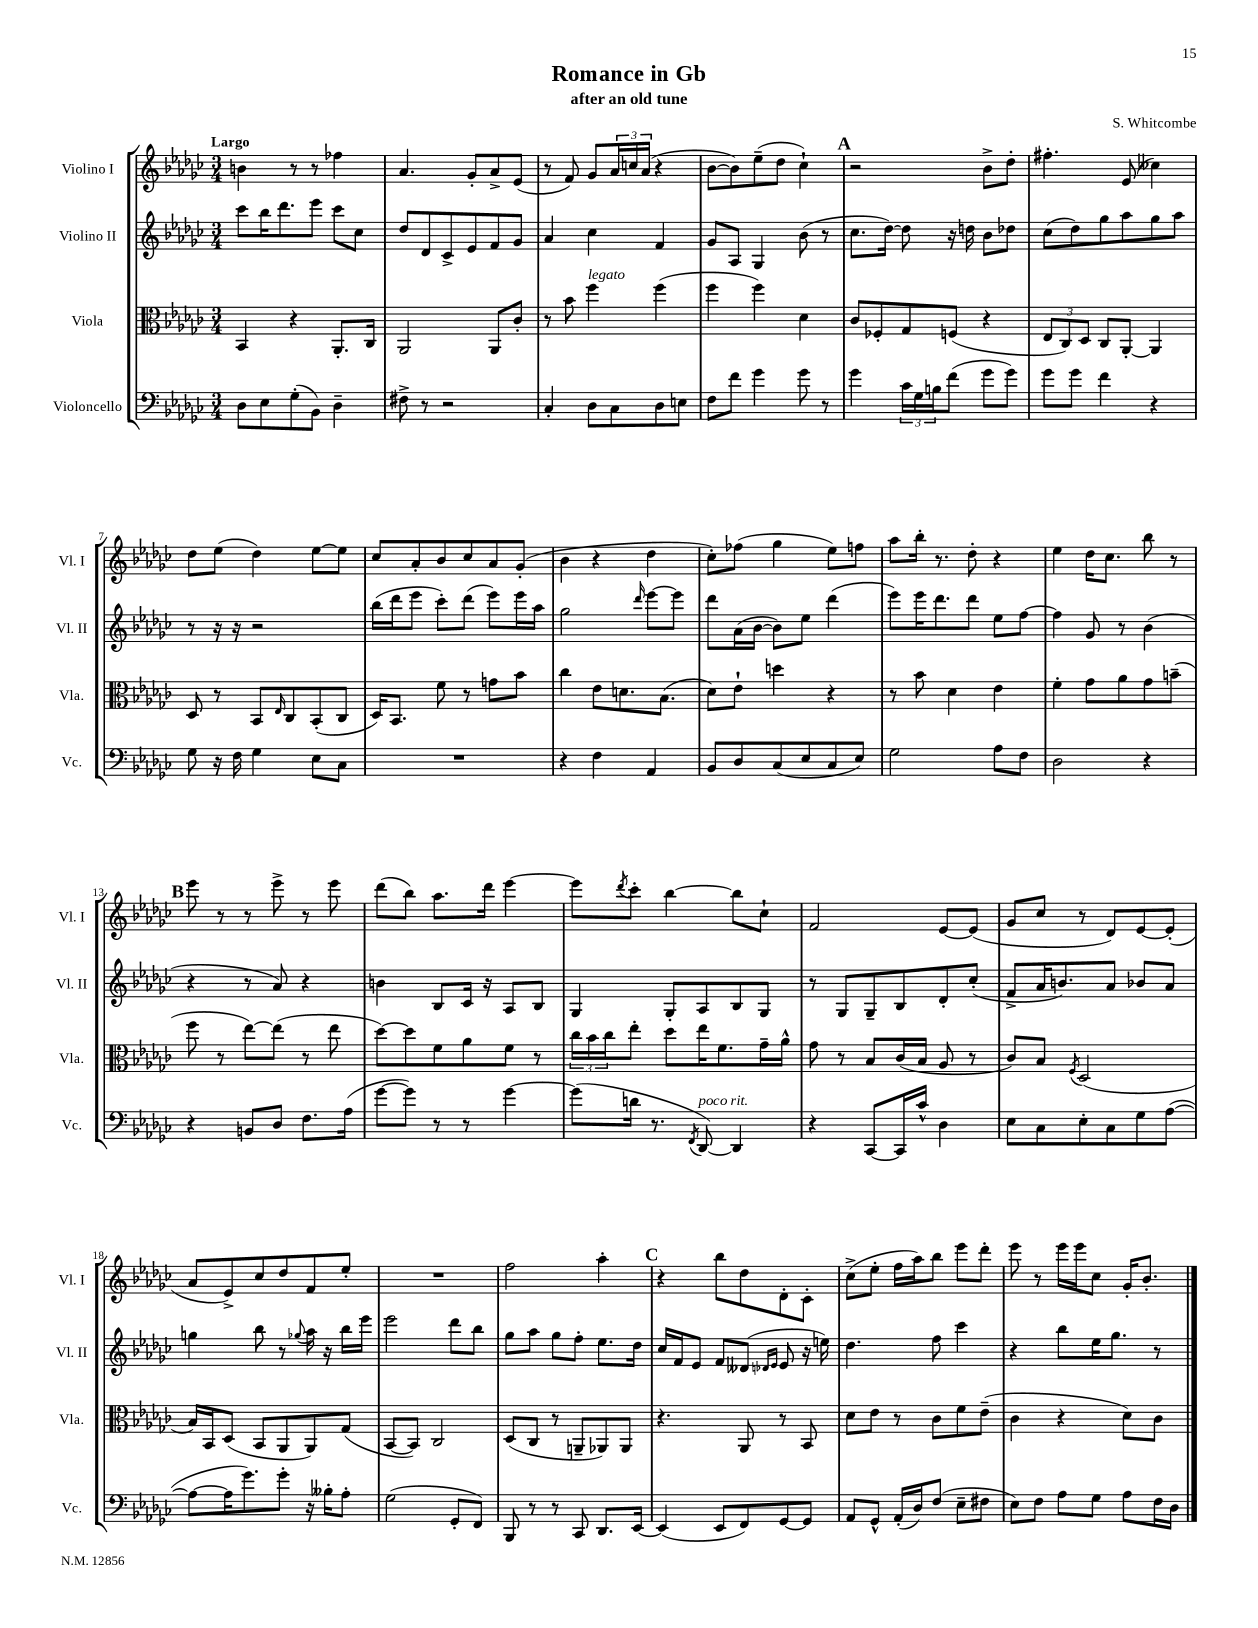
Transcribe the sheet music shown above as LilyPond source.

\header { title = "Romance in Gb" composer = "S. Whitcombe" subtitle = "after an old tune" }
<<
\new StaffGroup <<
\new Staff = "s0" \with { instrumentName = "Violino I" shortInstrumentName = "Vl. I" } {
    \clef treble \key ges \major \numericTimeSignature \time 3/4 \tempo "Largo"
    b'4 r8 r8 fes''4 |
    aes'4. ges'8-. aes'8-> ees'8( |
    r8 f'8) ges'8 \tuplet 3/2 { aes'16 c''16 aes'16( } r4 |
    bes'8~ bes'8) ees''8--( des''8 ces''4-!) |
    \mark \markup { \bold "A" } r2 bes'8-> des''8-. |
    fis''4.-. ees'8( ceses''4) |
    des''8 ees''8( des''4) ees''8~ ees''8 |
    ces''8 aes'8-. bes'8 ces''8 aes'8 ges'8-.( |
    bes'4 r4 des''4 |
    ces''8-.) fes''8( ges''4 ees''8) f''8 |
    aes''8 bes''16-. r8. des''8-. r4 |
    ees''4 des''16 ces''8. bes''8 r8 |
    \mark \markup { \bold "B" } ees'''8 r8 r8 ees'''8-> r8 ees'''8 |
    des'''8( bes''8) aes''8. des'''16 ees'''4~ |
    ees'''8 \acciaccatura { des'''8 } ces'''8-. bes''4~ bes''8 ces''8-! |
    f'2 ees'8~ ees'8( |
    ges'8 ces''8 r8 des'8) ees'8~ ees'8-.( |
    aes'8 ees'8->) ces''8 des''8 f'8 ees''8-. |
    R2. |
    f''2 aes''4-. |
    \mark \markup { \bold "C" } r4 bes''8 des''8 des'8-. ces'8-. |
    ces''8->( ees''8-. f''16 aes''16) bes''8 ees'''8 des'''8-. |
    ees'''8 r8 ees'''16 ees'''16 ces''8 ges'16-. bes'8.-. \bar "|." |
}
\new Staff = "s1" \with { instrumentName = "Violino II" shortInstrumentName = "Vl. II" } {
    \clef treble \key ges \major \numericTimeSignature \time 3/4
    ces'''8 bes''16 des'''8. ees'''8 ces'''8 ces''8 |
    des''8 des'8 ces'8-> ees'8 f'8 ges'8 |
    aes'4 ces''4 f'4 |
    ges'8 aes8 ges4 bes'8( r8 |
    \mark \markup { \bold "A" } ces''8. des''16~) des''8 r16 d''16 bes'8 des''8 |
    ces''8( des''8) ges''8 aes''8 ges''8 aes''8 |
    r8 r16 r16 r2 |
    bes''16( des'''16 ees'''8 ces'''8-.) des'''8( ees'''8) ees'''16 aes''16 |
    ges''2 \grace { des'''16 } ees'''8~ ees'''8 |
    des'''8 aes'16( bes'16~ bes'8) ees''8 des'''4( |
    ees'''8) ees'''16 des'''8. des'''8 ees''8 f''8~ |
    f''4 ges'8 r8 bes'4( |
    \mark \markup { \bold "B" } r4 r8 aes'8) r4 |
    b'4 bes8 ces'16 r16 aes8 bes8 |
    ges4 ges8-. aes8 bes8 ges8 |
    r8 ges8 ges8-- bes8 des'8-. ces''8-.( |
    f'8-> aes'16 b'8.) aes'8 bes'8 aes'8 |
    g''4 bes''8 r8 \appoggiatura { ges''8 } aes''16 r16 bes''16 ees'''16 |
    ees'''2 des'''8 bes''8 |
    ges''8 aes''8 ges''8 f''8-. ees''8. des''16 |
    \mark \markup { \bold "C" } ces''16 f'16 ees'8 f'8 deses'8( \grace { des'16 ees'16 } ees'8 r16 e''16) |
    des''4. f''8 ces'''4 |
    r4 bes''8 ees''16 ges''8. r8 \bar "|." |
}
\new Staff = "s2" \with { instrumentName = "Viola" shortInstrumentName = "Vla." } {
    \clef alto \key ges \major \numericTimeSignature \time 3/4
    bes,4 r4 aes,8.-. ces16 |
    aes,2 aes,8 ces'8-. |
    r8 bes'8 f''4^\markup { \italic "legato" } f''4( |
    f''4 f''4) des'4 |
    \mark \markup { \bold "A" } ces'8 fes8-. ges8 f8( r4 |
    \tuplet 3/2 { ees8 ces8) des8 } ces8 aes,8~-. aes,4 |
    des8 r8 bes,8 \grace { ees16 } ces8 bes,8-.( ces8 |
    des16) bes,8. f'8 r8 g'8 bes'8 |
    ces''4 ees'8 d'8. bes8.( |
    des'8) ees'8-! d''4 r4 |
    r8 bes'8 des'4 ees'4 |
    f'4-. ges'8 aes'8 ges'8 b'8--( |
    \mark \markup { \bold "B" } f''8 r8 ees''8~) ees''8( r8 ees''8 |
    des''8~) des''8 f'8 aes'8 f'8 r8 |
    \tuplet 3/2 { ces''16 bes'16 ces''16 } ees''8-. des''8 ees''16 f'8. ges'16-- aes'16-^ |
    ges'8 r8 bes8 ces'16( bes16 aes8 r8 |
    ces'8) bes8 \acciaccatura { f8 } des2( |
    bes16) bes,16 des8( bes,8 aes,8 aes,8) ges8( |
    bes,8~ bes,8) ces2 |
    des8( ces8 r8 a,8-- aes,8) aes,8 |
    \mark \markup { \bold "C" } r4. aes,8 r8 bes,8 |
    des'8 ees'8 r8 ces'8 f'8 ees'8--( |
    ces'4 r4 des'8) ces'8 \bar "|." |
}
\new Staff = "s3" \with { instrumentName = "Violoncello" shortInstrumentName = "Vc." } {
    \clef bass \key ges \major \numericTimeSignature \time 3/4
    des8 ees8 ges8-.( bes,8) des4-- |
    fis8-> r8 r2 |
    ces4-. des8 ces8 des8 e8 |
    f8 f'8 ges'4 ges'8 r8 |
    \mark \markup { \bold "A" } ges'4 \tuplet 3/2 { ces'16 ges16 b16 } f'8( ges'8 ges'8) |
    ges'8 ges'8 f'4 r4 |
    ges8 r16 f16 ges4 ees8 ces8 |
    R2. |
    r4 f4 aes,4 |
    bes,8 des8 ces8( ees8 ces8 ees8) |
    ges2 aes8 f8 |
    des2 r4 |
    \mark \markup { \bold "B" } r4 b,8 des8 f8. aes16( |
    ges'8~ ges'8) r8 r8 ges'4~ |
    ges'8( d'16 r8. \acciaccatura { f,8 } des,8~^\markup { \italic "poco rit." }) des,4 |
    r4 ces,8~ ces,16 ces'16-^ des4 |
    ees8 ces8 ees8-. ces8 ges8 aes8~( |
    aes8~ aes16 ges'8.) ges'8-. r16 beses16-. aes8-. |
    ges2( ges,8-. f,8) |
    bes,,8 r8 r8 ces,8 des,8. ees,16~ |
    \mark \markup { \bold "C" } ees,4( ees,8 f,8) ges,8~ ges,8 |
    aes,8 ges,8-^ aes,16-.( des16) f8( ees8-- fis8 |
    ees8) f8 aes8 ges8 aes8 f16 des16 \bar "|." |
}
>>
>>
